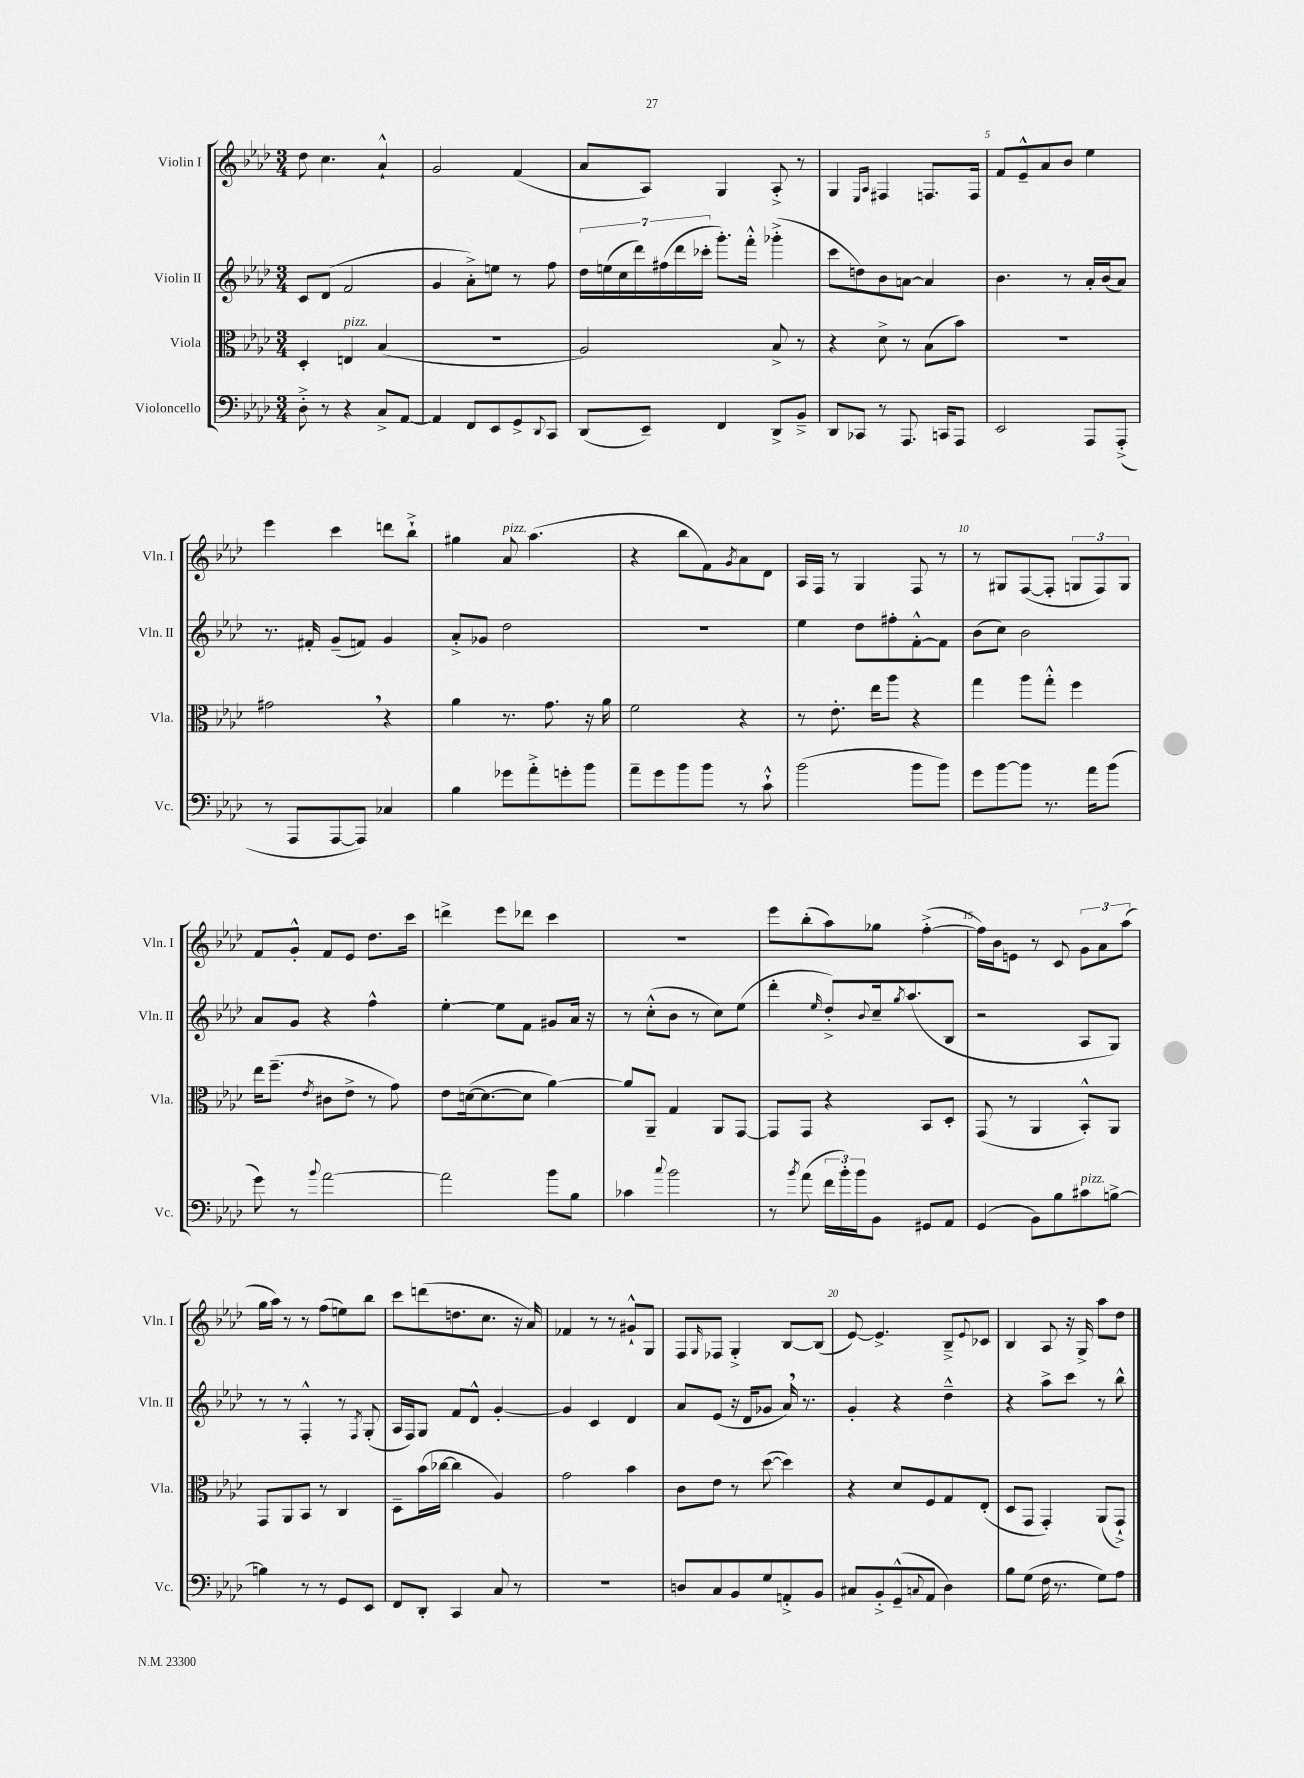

**kern	**kern	**kern	**kern
*part4	*part3	*part2	*part1
*staff4	*staff3	*staff2	*staff1
*I"Violoncello	*I"Viola	*I"Violin II	*I"Violin I
*I'Vc.	*I'Vla.	*I'Vln. II	*I'Vln. I
*clefF4	*clefC3	*clefG2	*clefG2
*k[b-e-a-d-]	*k[b-e-a-d-]	*k[b-e-a-d-]	*k[b-e-a-d-]
*M3/4	*M3/4	*M3/4	*M3/4
=1	=1	=1	=1
8D-'^\	4D-'/	8c/L	8dd-\
8r	.	(8d-/J	4.cc\
!	!LO:TX:a:i:t=pizz.	!	!
4r	4En/	2f/	.
8C^/L	(4B-/	.	4a-`^^/
[8AA-/J	.	.	.
=2	=2	=2	=2
4AA-/]	2.r	4g/	2g/
8FF/L	.	8a-'^\L)	.
8EE-/	.	8een\J	.
8GG^/	.	8r	(4f/
8qqDD-/	.	.	.
8CC/J	.	8ff\	.
=3	=3	=3	=3
(8DD-/L	2A-/)	28dd-\LL	8a-/L
.	.	(28een\	.
.	.	28cc\	.
.	.	28ddd-\)	.
8EE-~/J)	.	.	8A-/J)
.	.	(28ff#X\	.
.	.	28ddd-\	.
.	.	28ccc-X'\JJ	.
4FF/	.	8.ggg'\L)	4G/
.	.	16fff'^^\Jk	.
8DD-^/L	8B-^/	(4ggg-X'^\	8A-'^/
8BB-~^/J	8r	.	8r
=4	=4	=4	=4
8DD-/L	4r	8ccc\L	4G/
8CC-X/J	.	8ddn\)	.
.	.	.	16qqE-/LL
.	.	.	16qqA-/JJ
8r	8d-^\	8b-\	4F#X/
8.AAA-/	8r	[8an\J	.
.	(8B-\L	4a/]	8.Fn/L
16CCn/KL	.	.	.
8AAA-/J	8b-\J)	.	.
.	.	.	16F/Jk
=5	=5	=5	=5
2EE-/	2.r	4.b-\	8f/L
.	.	.	8e-~^^/
.	.	.	8a-/
.	.	8r	8b-/J
8AAA-/L	.	16a-'/LL	4ee-\
.	.	(16b-/J	.
(8AAA-'^/J	.	8a-/J)	.
!!LO:LB:g=z
=6	=6	=6	=6
8r	2g#X,\	8.r	4eee-\
8AAA-/L	.	.	.
.	.	16f#X'/	.
[8AAA-/	.	(8g~/L	4ccc\
8AAA-/J])	.	8fn/J)	.
4C-X/	4r	4g/	8dddn\L
.	.	.	8bb-`^\J
=7	=7	=7	=7
4B-\	4a-\	8a-'^/L	4gg#X\
.	.	8g-X/J	.
!	!	!	!LO:TX:a:i:t=pizz.
8g-X\L	8.r	2dd-\	8a-/
8a-'^\	.	.	(4.aa-\
.	8.g\	.	.
8gn'\	.	.	.
8b-\J	16r	.	.
.	16a-\	.	.
=8	=8	=8	=8
8a-~\L	2f\	2.r	4r
8g\	.	.	.
8b-\	.	.	8bb-\L
8b-\J	.	.	8f\)
.	.	.	8qg/
8r	4r	.	8a-\
8c`^^\	.	.	8d-\J
=9	=9	=9	=9
(2b-\	8r	4ee-\	16A-/LL
.	.	.	16F/JJ
.	8.e-'\	.	8r
.	.	8dd-\L	4G/
.	16ee-\KL	.	.
.	8aa-\J	8ff#X'\	.
8b-\L	4r	[8f'^^\	8F/
8b-\J)	.	8f\J]	8r
=10	=10	=10	=10
8g\L	4gg\	(8b-\L	8r
[8b-\	.	8cc\J)	8G#X/L
8b-\J]	8aa-\L	2b-\	([8F/
8.r	8gg'^^\J	.	8F'/J]
.	4ff\	.	12Gn/L
16a-\KL	.	.	.
.	.	.	12F/)
(8b-\J	.	.	.
.	.	.	12G/J
!!LO:LB:g=z
=11	=11	=11	=11
8g\)	16ee-\KL	8a-/L	8f/L
.	(8.ff~\J	.	.
8r	.	8g/J	8g'^^/J
8qqb-/	8qe-/	.	.
[2a-\	8c#X\L	4r	8f/L
.	8e-^\J	.	8e-/J
.	8r	4ff^^\	8.dd-\L
.	8g\)	.	.
.	.	.	16ccc\Jk
=12	=12	=12	=12
2a-\]	8e-\L	[4ee-'\	4dddn^\
.	([16dn\k	.	.
.	8.d\_	.	.
.	.	8ee-\L]	8eee-\L
.	8d\J]	8f\J	8ddd-X\J
8b-\L	[4a-\)	8g#X/L	4ccc\
8B-\J	.	16a-/Jk	.
.	.	16r	.
=13	=13	=13	=13
4c-X\	8a-/L]	8r	2.r
.	8AA-~/J	(8cc'^^\L	.
8qqcc/	.	.	.
2b-\	4G/	8b-\J	.
.	.	8r	.
.	8AA-/L	8cc\L)	.
.	[8GG/J	(8ee-\J	.
=14	=14	=14	=14
8r	8GG/L]	4ddd-'\	8eee-\L
8qb-/	.	.	.
(8a-\	8GG/J	.	(8bb-'\
.	.	16qqee-/	.
24f\LL	4r	8dd-'^/L)	8aa-\)
24b-'\)	.	.	.
24b-\J	.	.	.
.	.	8qqb-/	.
8BB-\J	.	16cc~/k	8gg-X\J
.	.	8qgg/	.
.	.	(8.aa-/	.
8GG#X/L	8BB-/L	.	([4ff'^\
8AA-/J	8D-'/J	8B-/J	.
=15	=15	=15	=15
(4GG/	(8GG/	2r	16ff\LL])
.	.	.	16b-\J
.	8r	.	8en\J
8BB-\L)	4AA-/	.	8r
8B-\	.	.	8c/
!LO:TX:a:i:t=pizz.	!	!	!
8c#X\	8BB-'^^/L)	8A-/L	12g\L
.	.	.	12a-\
[8Bn^\J	8AA-/J	8G/J)	.
.	.	.	(12aa-\J
!!LO:LB:g=z
=16	=16	=16	=16
4Bn\]	8GG/L	8r	16gg\LL
.	.	.	16aa-\JJ)
.	8AA-/	8r	8r
8r	8BB-/J	4F'^^/	8r
8r	8r	.	(8ff\L
8GG/L	4C/	8r	8een\)
.	.	8qF/	.
8EE-/J	.	(8G'/	8bb-\J
=17	=17	=17	=17
8FF/L	8D-~\L	16A-/LL	8ccc\L
.	.	16F/J)	.
8DD-'/J	(16b-\L	8G/J	(8dddn\
.	[16cc-X\JJ	.	.
4CC/	4cc-\]	8f/L	8.ddn\
.	.	8d-^^/J	.
.	.	.	8.cc\J
8C/	4A-/)	[4g'/	.
8r	.	.	16r
.	.	.	16a-/)
=18	=18	=18	=18
2.r	2g\	4g/]	4f-X/
.	.	4c/	8r
.	.	.	8r
.	4b-\	4d-/	8g#X`^^/L
.	.	.	8G/J
=19	=19	=19	=19
8Dn/L	8c\L	8a-/L	8F/L
.	.	.	16qqG/
8C/	8e-\J	(8e-/J	8F-X/J
8BB-/	8r	16r	4G'^/
.	.	16d-/KL	.
8G/	([8dd-\	8g-X/J	.
8AAn'^/	4dd-\])	16a-,/)	[8B-/L
.	.	8.r	.
8BB-/J	.	.	(8B-/J]
=20	=20	=20	=20
8C#X/L	4r	4g'/	[8e-/)
8BB-'^/	.	.	4.e-^/]
(8GG~^^/	8d-/L	4r	.
8qqCn/	.	.	.
8AA-/J	8F/	.	.
4D-\)	8G/	4dd-~^^\	8B-~^/L
.	.	.	8qqe-/
.	(8E-'/J	.	8c-X/J
=21	=21	=21	=21
8B-\L	8D-/L	4r	4B-/
(8G\J	8GG/J	.	.
16F\	4GG'/)	8aa-^\L	8A-/
8.r	.	.	.
.	.	8ccc\J	16r
.	.	.	16G^/
8G\L)	(8AA-/L	8r	8aa-\L
8A-\J	8GG`^/J)	8bb-^^\	8dd-\J
==	==	==	==
*-	*-	*-	*-
